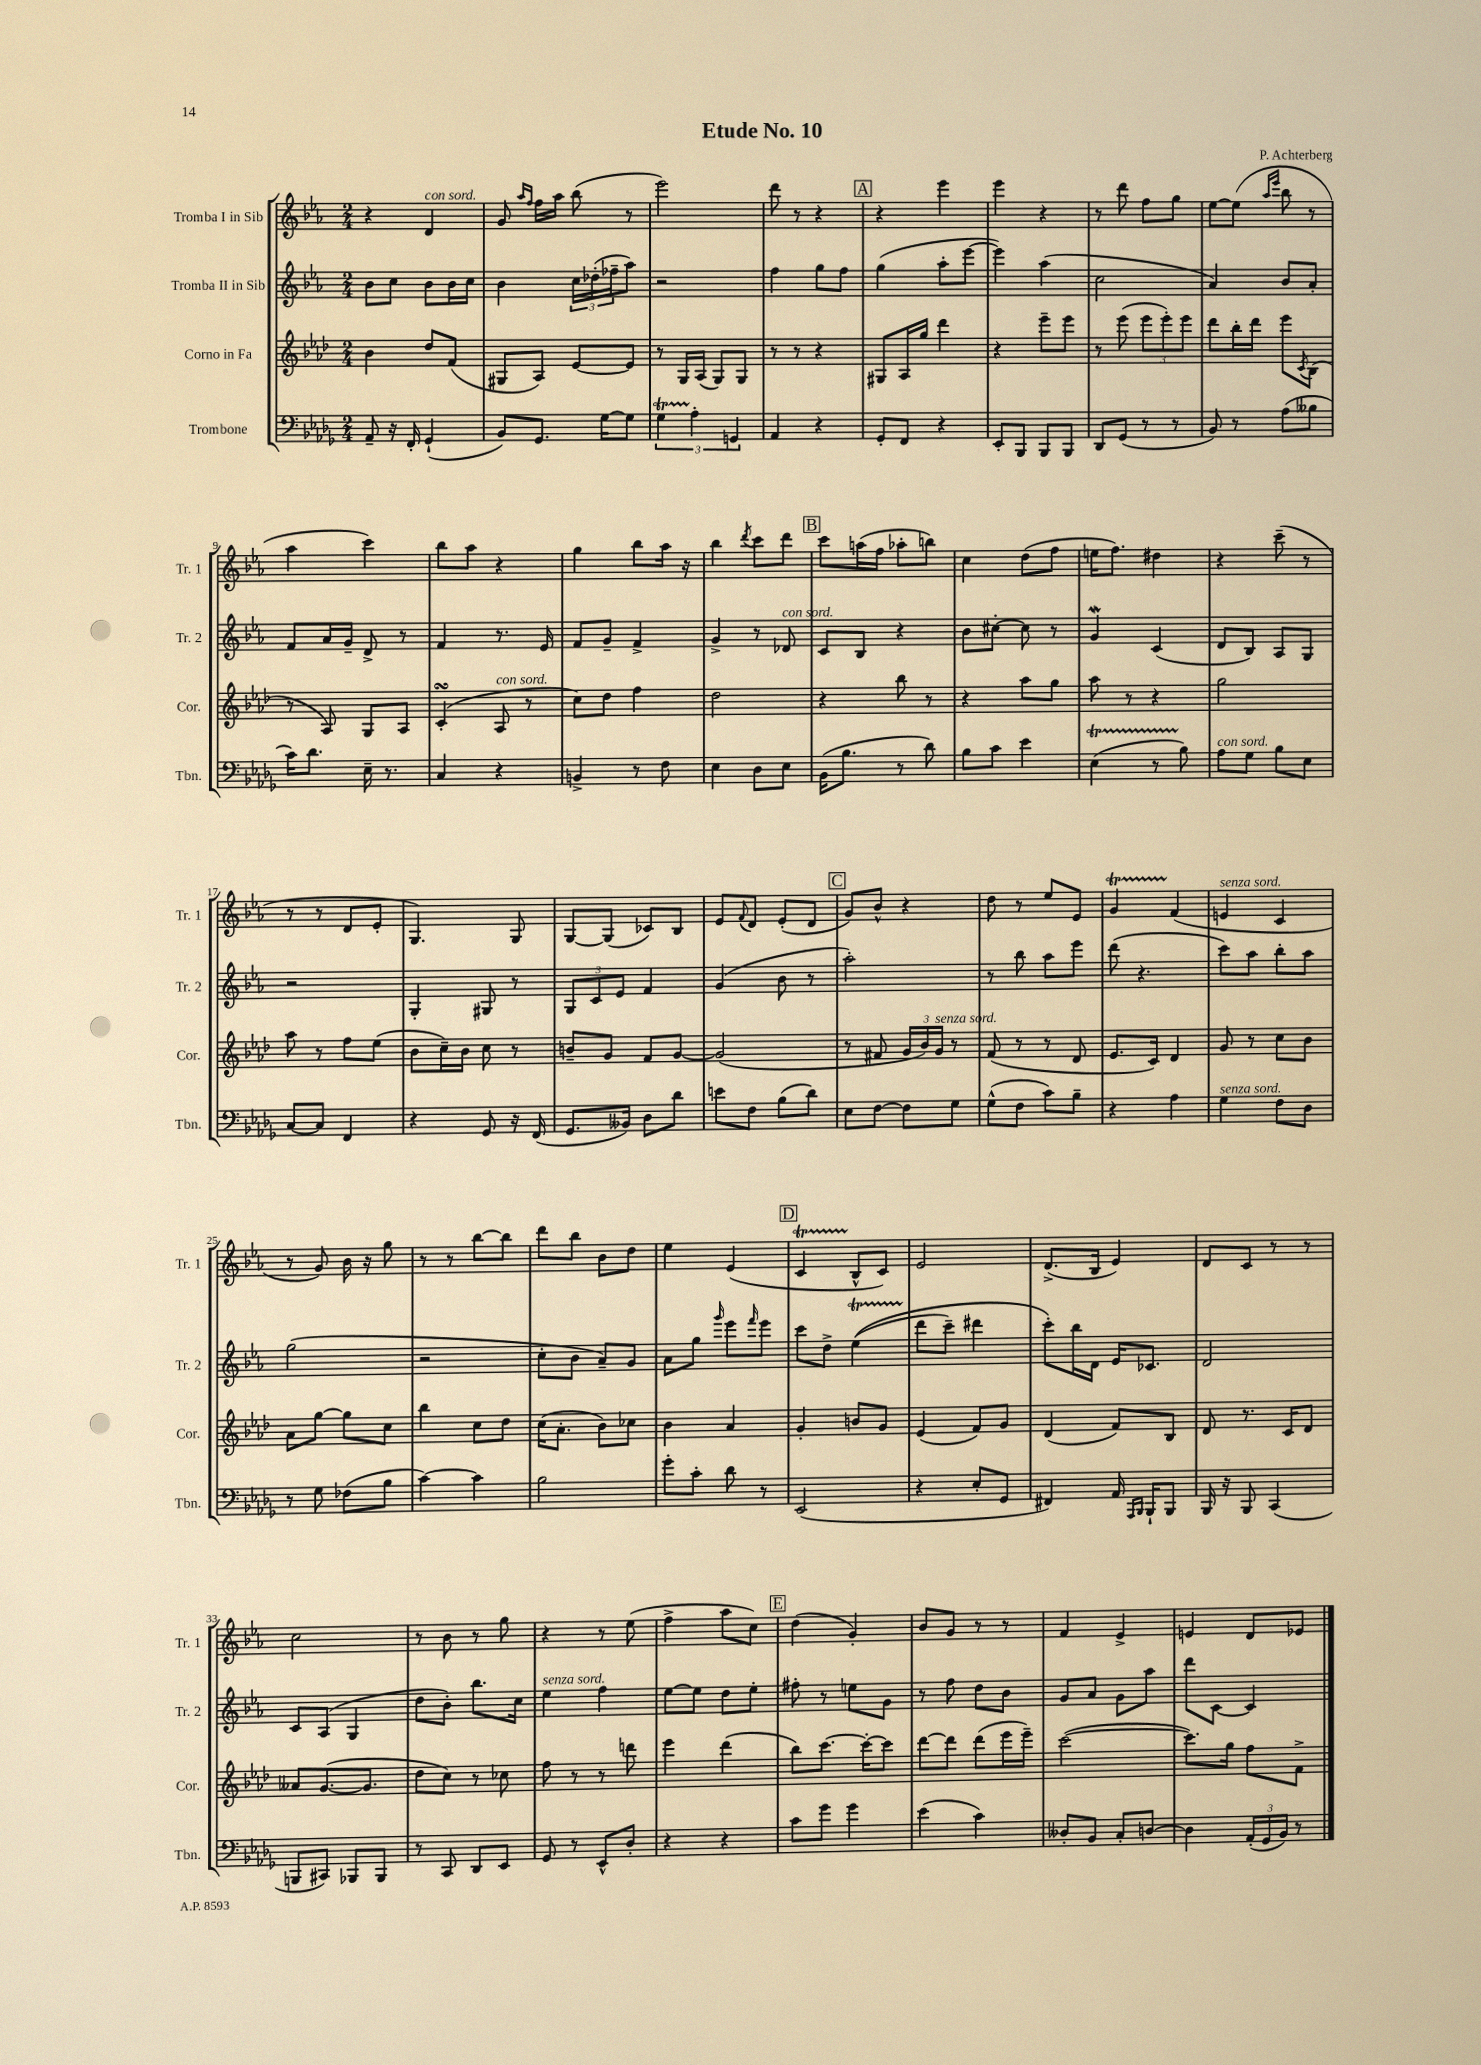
\header { title = "Etude No. 10" composer = "P. Achterberg" }
<<
\new StaffGroup <<
\new Staff = "s0" \with { instrumentName = "Tromba I in Sib" shortInstrumentName = "Tr. 1" } {
    \clef treble \key ees \major \numericTimeSignature \time 2/4
    r4 d'4^\markup { \italic "con sord." } |
    g'8 \grace { aes''16 f''16 } f''16 aes''16 bes''8( r8 |
    ees'''2) |
    d'''8 r8 r4 |
    \mark \markup { \box "A" } r4 ees'''4 |
    ees'''4 r4 |
    r8 d'''8 f''8 g''8 |
    ees''8~ ees''8( \grace { aes''16 ees'''16 } bes''8 r8 |
    aes''4 c'''4) |
    bes''8 aes''8 r4 |
    g''4 bes''8 aes''16 r16 |
    bes''4 \acciaccatura { d'''8 } c'''8 d'''8 |
    \mark \markup { \box "B" } c'''8 a''16( f''16 aes''8-. b''8) |
    c''4 d''8( f''8 |
    e''16 f''8.) dis''4 |
    r4 c'''8--( r8 |
    r8 r8 d'8 ees'8-. |
    g4.) g8 |
    g8~ g8( ces'8) bes8 |
    ees'8 \appoggiatura { f'8 } d'8 ees'8-.( d'8 |
    \mark \markup { \box "C" } g'8) bes'8-^ r4 |
    d''8 r8 ees''8 ees'8 |
    g'4\startTrillSpan f'4\stopTrillSpan( |
    e'4^\markup { \italic "senza sord." } c'4 |
    r8 g'8) bes'16 r16 g''8 |
    r8 r8 bes''8~ bes''8 |
    d'''8 bes''8 bes'8 d''8 |
    ees''4 ees'4( |
    \mark \markup { \box "D" } c'4\startTrillSpan bes8-^\stopTrillSpan c'8) |
    ees'2 |
    d'8.->( bes16 ees'4) |
    d'8 c'8 r8 r8 |
    c''2 |
    r8 bes'8 r8 g''8 |
    r4 r8 ees''8( |
    f''4-> aes''8 c''8) |
    \mark \markup { \box "E" } d''4( g'4-.) |
    bes'8 g'8 r8 r8 |
    f'4 ees'4-> |
    e'4 d'8 ees'8 \bar "|." |
}
\new Staff = "s1" \with { instrumentName = "Tromba II in Sib" shortInstrumentName = "Tr. 2" } {
    \clef treble \key ees \major \numericTimeSignature \time 2/4
    bes'8 c''8 bes'8 bes'16 c''16 |
    bes'4 \tuplet 3/2 { c''16 des''16-.( fes''16-- } aes''8) |
    r2 |
    f''4 g''8 f''8 |
    \mark \markup { \box "A" } g''4( aes''8-. ees'''8~ |
    ees'''4) aes''4( |
    c''2 |
    aes'4) bes'8 aes'8-. |
    f'8 aes'16 g'16-- d'8-> r8 |
    f'4 r8. ees'16 |
    f'8 g'8-- f'4-> |
    g'4-> r8 des'8^\markup { \italic "con sord." } |
    \mark \markup { \box "B" } c'8 bes8 r4 |
    bes'8 cis''8~-. cis''8 r8 |
    g'4\mordent c'4( |
    d'8 bes8) aes8 g8 |
    r2 |
    g4-. gis8 r8 |
    \tuplet 3/2 { g8 c'8 ees'8 } f'4 |
    g'4( bes'8 r8 |
    \mark \markup { \box "C" } aes''2-.) |
    r8 bes''8 aes''8 ees'''8 |
    d'''8( r4. |
    c'''8) aes''8 bes''8-. aes''8 |
    g''2( |
    r2 |
    c''8-. bes'8 aes'8--) g'8 |
    aes'8 g''8 \grace { g'''16 } ees'''8 \grace { f'''16 } ees'''8 |
    \mark \markup { \box "D" } c'''8 d''8-> ees''4\startTrillSpan(\( |
    d'''8\stopTrillSpan c'''8--) dis'''4 |
    c'''8-.\) bes''16 d'16 ees'16 ces'8. |
    d'2 |
    c'8 aes8( g4 |
    d''8 bes'8-.) bes''8. c''16 |
    ees''4^\markup { \italic "senza sord." } f''4 |
    ees''8~ ees''8 d''8 ees''8-. |
    \mark \markup { \box "E" } fis''8-. r8 e''8 g'8 |
    r8 f''8 d''8 bes'8 |
    g'8 aes'8 g'8 aes''8 |
    d'''8 c'8~ c'4 \bar "|." |
}
\new Staff = "s2" \with { instrumentName = "Corno in Fa" shortInstrumentName = "Cor." } {
    \clef treble \key aes \major \numericTimeSignature \time 2/4
    bes'4 des''8 f'8( |
    gis8 aes8) ees'8~ ees'8 |
    r8 g16 aes16( g8) g8 |
    r8 r8 r4 |
    \mark \markup { \box "A" } gis8 aes16 g''16 des'''4 |
    r4 ees'''8-- ees'''8 |
    r8 ees'''8( \tuplet 3/2 { ees'''8 ees'''8-.) ees'''8 } |
    des'''8 bes''16-. des'''16 ees'''8 \acciaccatura { c'8 } bes8( |
    r8 aes8) g8 aes8 |
    c'4-.\turn( aes8^\markup { \italic "con sord." } r8 |
    c''8) des''8 f''4 |
    des''2 |
    \mark \markup { \box "B" } r4 bes''8 r8 |
    r4 aes''8 g''8 |
    aes''8 r8 r4 |
    g''2 |
    aes''8 r8 f''8 ees''8( |
    bes'8 c''16--) bes'16 c''8 r8 |
    b'8-- g'8 f'8 g'8~ |
    g'2( |
    \mark \markup { \box "C" } r8 fis'8 \tuplet 3/2 { g'16 bes'16) g'16^\markup { \italic "senza sord." } } r8 |
    f'8( r8 r8 des'8 |
    ees'8. c'16) des'4 |
    g'8 r8 c''8 bes'8 |
    aes'8 g''8~ g''8 c''8 |
    bes''4 c''8 des''8 |
    c''16( aes'8.-. bes'8) ces''8 |
    bes'4 aes'4 |
    \mark \markup { \box "D" } g'4-. b'8 g'8 |
    ees'4( f'8) g'8 |
    des'4( f'8) bes8 |
    des'8 r8. c'16 des'8 |
    aeses'8 g'8.~( g'8. |
    des''8 c''8) r8 ces''8 |
    f''8 r8 r8 d'''8 |
    ees'''4 des'''4( |
    \mark \markup { \box "E" } bes''8) c'''8.~ c'''16~-. c'''8 |
    des'''8~ des'''8 des'''8( ees'''16 ees'''16--) |
    c'''2~( |
    c'''8.) g''16 f''8 f'8-> \bar "|." |
}
\new Staff = "s3" \with { instrumentName = "Trombone" shortInstrumentName = "Tbn." } {
    \clef bass \key des \major \numericTimeSignature \time 2/4
    aes,8-- r16 f,16-. ges,4-!( |
    bes,8) ges,8. ges16~ ges8 |
    \tuplet 3/2 { ges4\startTrillSpan aes4-.\stopTrillSpan g,4 } |
    aes,4 r4 |
    \mark \markup { \box "A" } ges,8-. f,8 r4 |
    ees,8-. bes,,8 bes,,8 bes,,8 |
    des,8 ges,8( r8 r8 |
    bes,8) r8 aes8( beses8 |
    c'16) des'8. ees16-- r8. |
    c4 r4 |
    b,4-> r8 f8 |
    ees4 des8 ees8 |
    \mark \markup { \box "B" } bes,16( bes8. r8 des'8) |
    bes8 c'8 ees'4 |
    ees4\startTrillSpan( r8 bes8\stopTrillSpan) |
    aes8^\markup { \italic "con sord." } ges8 bes8 ees8 |
    c8~ c8 f,4 |
    r4 ges,8 r16 f,16( |
    ges,8. beses,16) des8 des'8 |
    e'8 f8 bes8( des'8) |
    \mark \markup { \box "C" } ees8 f8~ f8 ges8 |
    ges8-^( f8 c'8) bes8-- |
    r4 aes4 |
    ges4^\markup { \italic "senza sord." } f8 des8 |
    r8 ges8 fes8( bes8 |
    c'4~) c'4 |
    bes2 |
    ges'8-. c'8-. des'8 r8 |
    \mark \markup { \box "D" } ees,2( |
    r4 ees8-. ges,8 |
    fis,4) aes,16 \grace { aes,,16 bes,,16 } bes,,16-! bes,,8 |
    bes,,16 r16 bes,,8 c,4( |
    b,,8 cis,8) bes,,8 bes,,8 |
    r8 c,8 des,8 ees,8 |
    ges,8 r8 ees,8-^ des8-. |
    r4 r4 |
    \mark \markup { \box "E" } c'8 ges'8 ges'4 |
    ees'4( c'4) |
    deses8-. bes,8 c8-. d8~ |
    d4 \tuplet 3/2 { aes,16-.( ges,16 bes,16) } r8 \bar "|." |
}
>>
>>
